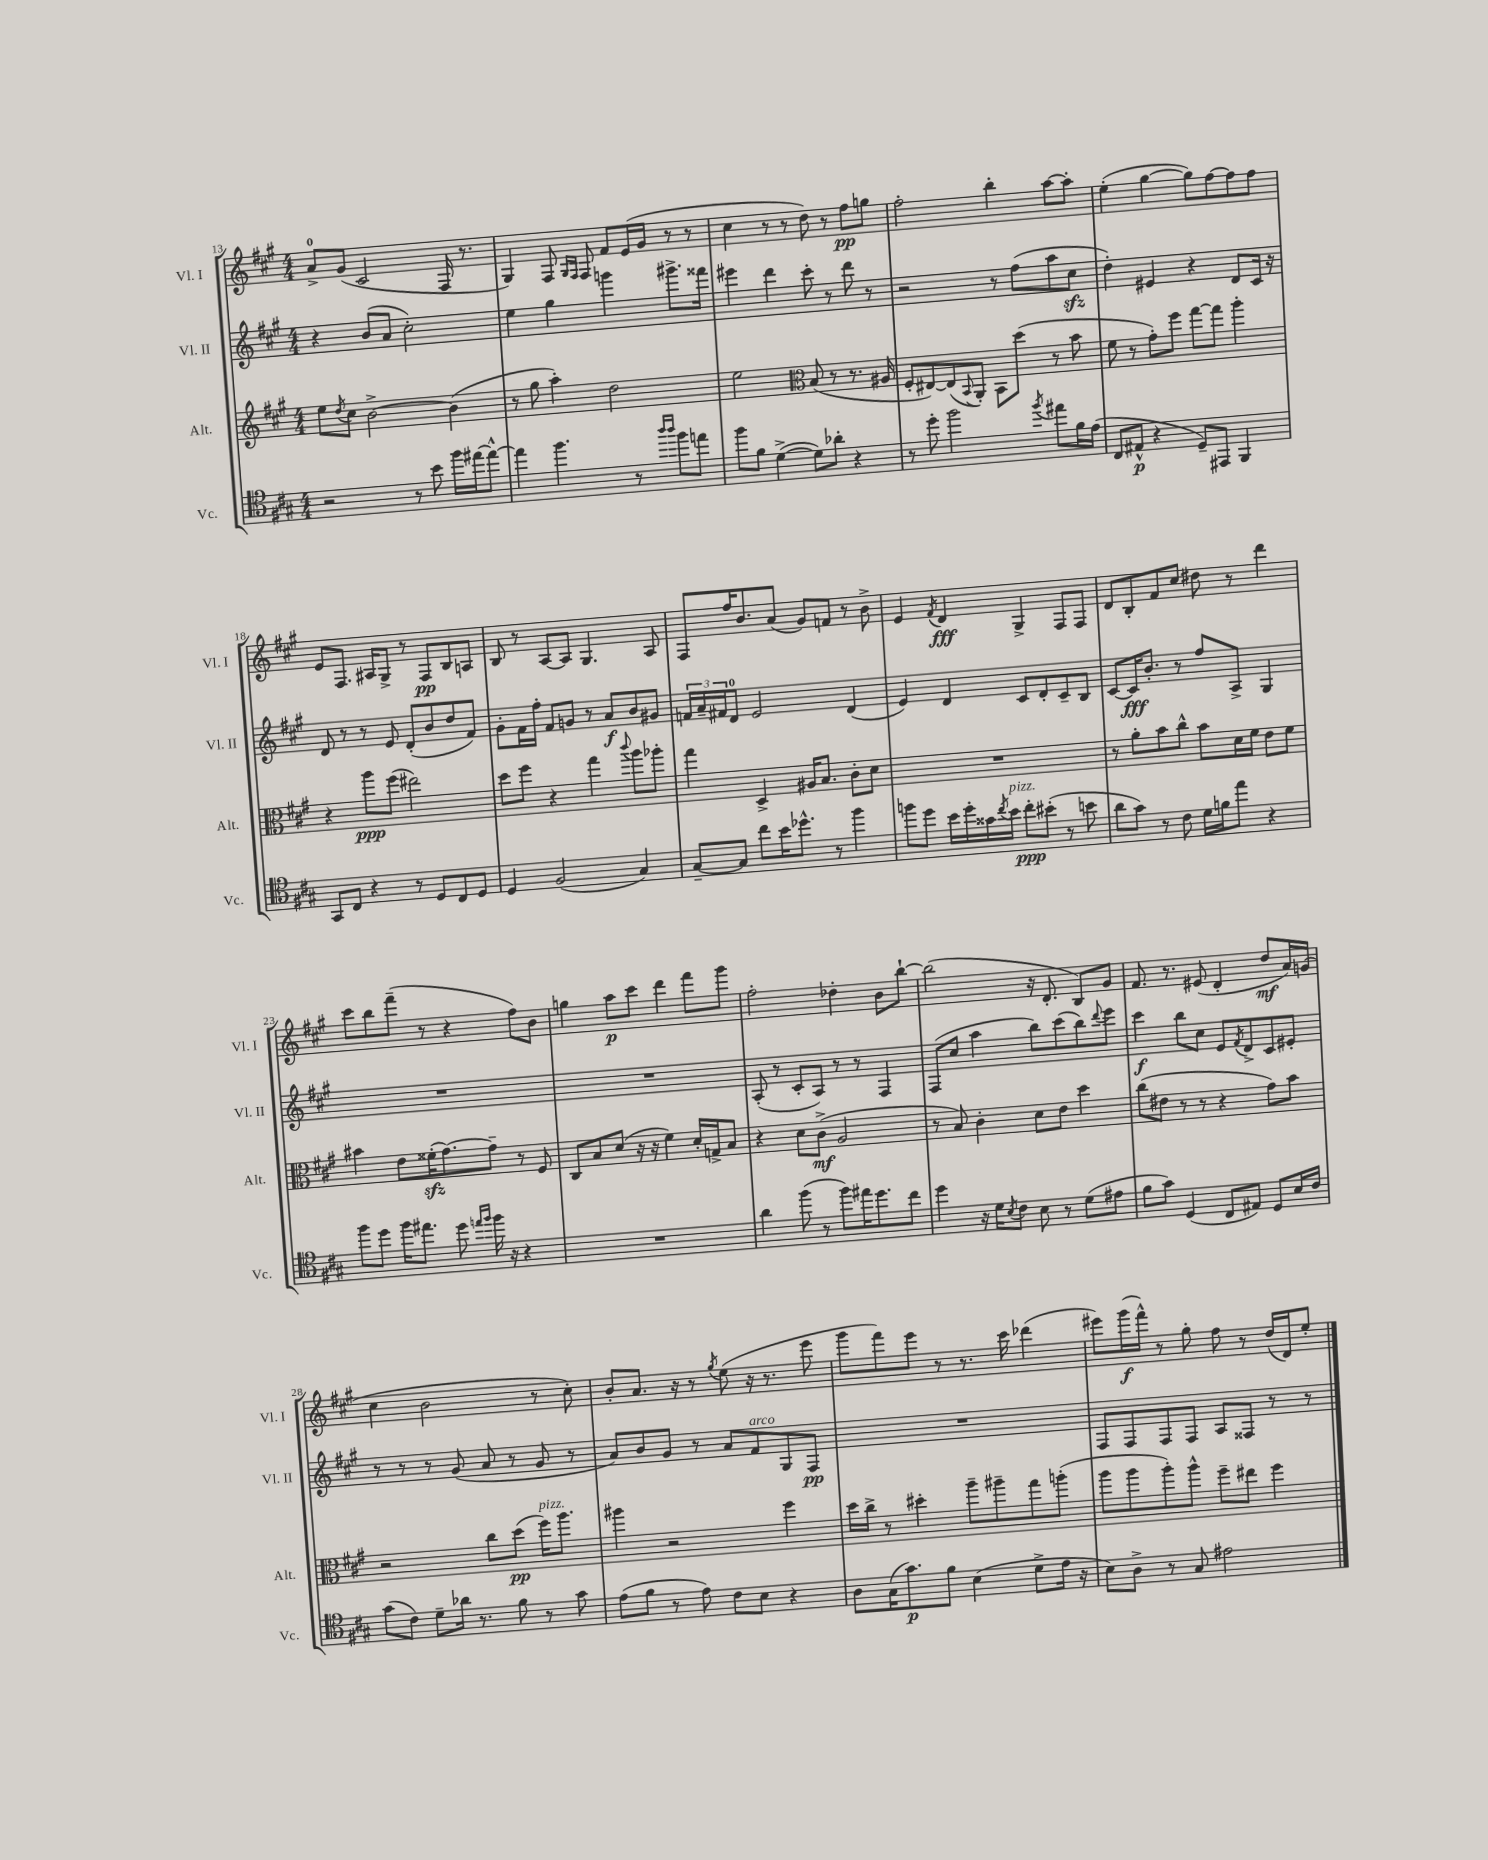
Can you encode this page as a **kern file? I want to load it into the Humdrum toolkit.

**kern	**kern	**kern	**kern
*staff4	*staff3	*staff2	*staff1
*clefC4	*clefG2	*clefG2	*clefG2
*k[f#c#g#]	*k[f#c#g#]	*k[f#c#g#]	*k[f#c#g#]
*M4/4	*M4/4	*M4/4	*M4/4
2r	8ee\L	4r	8a^/L
.	8qdd/	.	.
.	8cc#\J	.	(8g#/J
.	[2b^\	(8b/L	2c#/
.	.	8a/J	.
8r	.	2cc#'\)	.
8b\	.	.	.
16ff#\LL	(4b\]	.	16F#/
[16ee#\J	.	.	8.r
8ee#^^\_J	.	.	.
=	=	=	=
4ee#\]	8r	4ee\	4G#/)
.	8gg#\	.	.
4.ff#\	4aa'\)	4gg#\	8F#/
.	.	.	16qqG#/LL
.	.	.	16qqF#/JJ
.	.	.	8F#/
.	2dd\	4ggg\	8f#/L
8r	.	.	(16e/L
.	.	.	16g#/JJ
16qqaa/LL	.	.	.
16qqaa/JJ	.	.	.
8ff#\L	.	8.ggg#^\L	8r
8ee\J	.	.	8r
.	.	16fff##\Jk	.
=	=	=	=
8ff#\L	2ee\	4eee#\	4cc#\
8f#\J	.	.	.
([4d^\	.	4ddd\	8r
.	.	.	8r
*	*clefC3	*	*
8d\]L)	(8B/	8ccc#'\	8dd\)
8a-'\J	8r	8r	8r
4r	8.r	8ddd\	8ff#\L
.	.	8r	8gg\J
.	16A#/	.	.
=	=	=	=
8r	8F#'/L	2r	2ff#'\
8dd'\	[8E#/)	.	.
2ff#\	(8E#/]	.	.
.	8qqBB/	.	.
.	8AA'/J)	.	.
.	8BB\L	8r	4bb'\
.	(8dd\J	(8ff#\L	.
8qff#/	.	.	.
8ee#\L	8r	8aa\	[8aa\L
16f#\L	8b\	8cc#\J	8aa'\]J
(16e\JJ	.	.	.
=	=	=	=
8C#/L	8f#\	4dd'\)	(4ee'\
8E#^^/J	8r	.	.
4r	8g#'\L)	4e#/	[4gg#\
.	8ff#\J	.	.
8D~/L)	[8gg#\L	4r	8gg#\]L)
8EE#/J	8gg#\]J	.	[8ff#\
4FF#/	4aa'\	8d/L	8ff#\]
.	.	16c#/Jk	8ff#\J
.	.	16r	.
=	=	=	=
8GG#/L	4r	8d/	8e/L
8C#/J	.	8r	8.F#/J
4r	8aa\L	8r	.
.	.	.	16A#/LK
.	(8ff#\J	8e/	8G#^/J
8r	2ee#\)	(8d'/L	8r
8D/L	.	8b/	8F#/L
8C#/	.	8dd/	8B/
8D/J	.	8f#/J)	8A/J
=	=	=	=
4D/	8dd\L	8g#'\L	8B/
.	8ff#\J	16f#\L	8r
.	.	16ff#'\JJ	.
(2F#/	4r	8f#/L	[8A/L
.	.	8g/J	8A/]J
.	4gg#\	8r	4.G#/
.	.	8a/L	.
.	8qqccc#/	.	.
4G#/)	8aa\L	8b/	.
.	8aa-'\J	8g#/J	8A/
=	=	=	=
[8G#~/L	4gg#\	24f/LL	8F#/L
.	.	24a~/	.
.	.	24f#/J	.
8G#/]J	.	8d/J	16ff#/K
.	.	.	8.b/
8cc#\L	4D^/	2e/	.
16b\K	.	.	(8a/J
8.dd-^^\J	.	.	.
.	16A#/LK	.	8g#/L)
.	8.B/J	.	.
8r	.	.	8f/J
4ff#\	8c#'\L	(4d/	8r
.	8d\J	.	8b^\
=	=	=	=
8ff\L	1r	4e/)	4e/
8dd\J	.	.	.
.	.	.	8qf#/
16b\LL	.	4d/	4d/
16dd'\	.	.	.
16g##\	.	.	.
8qcc#/	.	.	.
16b\JJ	.	.	.
8cc#'\L	.	8c#/L	4G#^/
(8b#'\J	.	8d'/	.
8r	.	8c#~/	8F#/L
8b\	.	8B/J	8F#/J
=	=	=	=
8a\L	8r	[8c#/L	8d/L
8g#\J)	8a'\L	16c#/]K	8B'/
.	.	8.b'/J	.
8r	8b\	.	8f#/
8c#\	8cc#^^\J	8r	8cc#/J
16d\LL	8b\L	8ff#/L	8dd#\
16f\J	.	.	.
8ee\J	16d\L	8A^/J	8r
.	16f#\JJ	.	.
4r	8e\L	4G#/	4ddd\
.	8f#\J	.	.
=	=	=	=
8ff#\L	4b#\	1r	8ccc#\L
8dd\J	.	.	8bb\
16ff#\LK	8e\L	.	(8fff#~\J
8.ee#\J	.	.	.
.	(16f##'\K	.	8r
.	[8.g#\)	.	.
8dd\	.	.	4r
16qqee/LL	.	.	.
16qqff#/JJ	.	.	.
16ff#\	8g#~\]J	.	.
16r	.	.	.
4r	8r	.	8ff#\L)
.	8F#/	.	8b\J
=	=	=	=
1r	8C#/L	1r	4gg\
.	8B/	.	.
.	(8d/J	.	8aa\L
.	16r	.	8ccc#\J
.	16r	.	.
.	4f#\)	.	4ddd\
.	16d'/LL	.	8fff#\L
.	16G^/J	.	.
.	8B/J	.	8ggg#\J
=	=	=	=
4a\	4r	(8A'/	2ff#'\
.	.	8r	.
(8ff#\	8d\L	8c#'/L	.
8r	(8c#^\J	8A/J)	.
8ff#\L)	2A/	8r	4dd-'\
16ee#\K	.	8r	.
8.dd\	.	.	.
.	.	4F#/	8b\L
8cc#\J	.	.	[8bb`\J
=	=	=	=
4dd\	8r	(8F#/L	(2bb\]
.	8B/)	8cc#/J	.
16r	4c#'\	4aa\	.
16d\LK	.	.	.
8qB/	.	.	.
8c#\J	.	.	.
8B\	8d\L	8bb\L)	16r
.	.	.	8.d'/
8r	8e\J	(8ccc#\	.
(8d\L	4dd\	8bb\)	8B/L)
.	.	8qqddd/	.
8e#\J	.	8eee\J	8g#/J
=	=	=	=
8f#\L	(8cc#\L	4ccc#\	8.f#/
8g#\J)	8e#\J	.	.
.	.	.	8.r
(4D/	8r	8bb\L	.
.	8r	8cc#\J	(8e#/
8C#/L	4r	8e/L	4d'/
.	.	8qf#/	.
8E#/J)	.	8d^/	.
8D/L	8g#\L)	8c#/	8dd/L
16B/L	8b\J	8e#'/J	16a/L)
16c#/JJ	.	.	(16g/JJ
=	=	=	=
(8g#\L	2r	8r	4cc#\
8c#\J)	.	8r	.
8d~\L	.	8r	2b\
16a-\Jk	.	(8g#/	.
8.r	.	.	.
.	8cc#\L	8a/	.
8f#\	(8dd\J	8r	.
8r	16ff#\LK)	8g#/	8r
.	8.aa\J	.	.
8g#\	.	8r	8cc#'\)
=	=	=	=
(8e\L	4aa#\	8a/L)	8b'/L
8f#\J	.	8b/	8.a/J
8r	2r	8g#/J	.
.	.	.	16r
8e\)	.	8r	8r
.	.	.	8qgg#/
8c#\L	.	8a/L	(8ee\
8B\J	.	8f#/	16r
.	.	.	8.r
4r	4ff#\	8G#/	.
.	.	8F#/J	8eee\
=	=	=	=
8A\L	16dd\LL	1r	8ggg#\L
.	16cc#^\JJ	.	.
(16G#\K	8r	.	8fff#\)
8.g#\)	.	.	.
.	4dd#'\	.	8eee\J
8f#\J	.	.	8r
(4B\	8aa~\L	.	8.r
.	8aa#~\	.	.
.	.	.	16ccc#\
8d^\L	8gg#\	.	(4ddd-\
16e\Jk	(8aa'\J	.	.
16r	.	.	.
=	=	=	=
8B\L)	8aa\L	8F#/L	8eee#\L)
8A^\J	8aa\	8F#/	(16ggg#\L
.	.	.	16fff#^^\JJ)
8r	8aa'\)	8F#/	8r
8G#/	8aa^^\J	8F#/J	8gg#'\
2e#\	8ff#~\L	8A/L	8ff#\
.	8ee#\J	8F##/J	8r
.	4ff#\	8r	(16dd/LL
.	.	.	16d/J)
.	.	8r	8ee'/J
==	==	==	==
*-	*-	*-	*-
